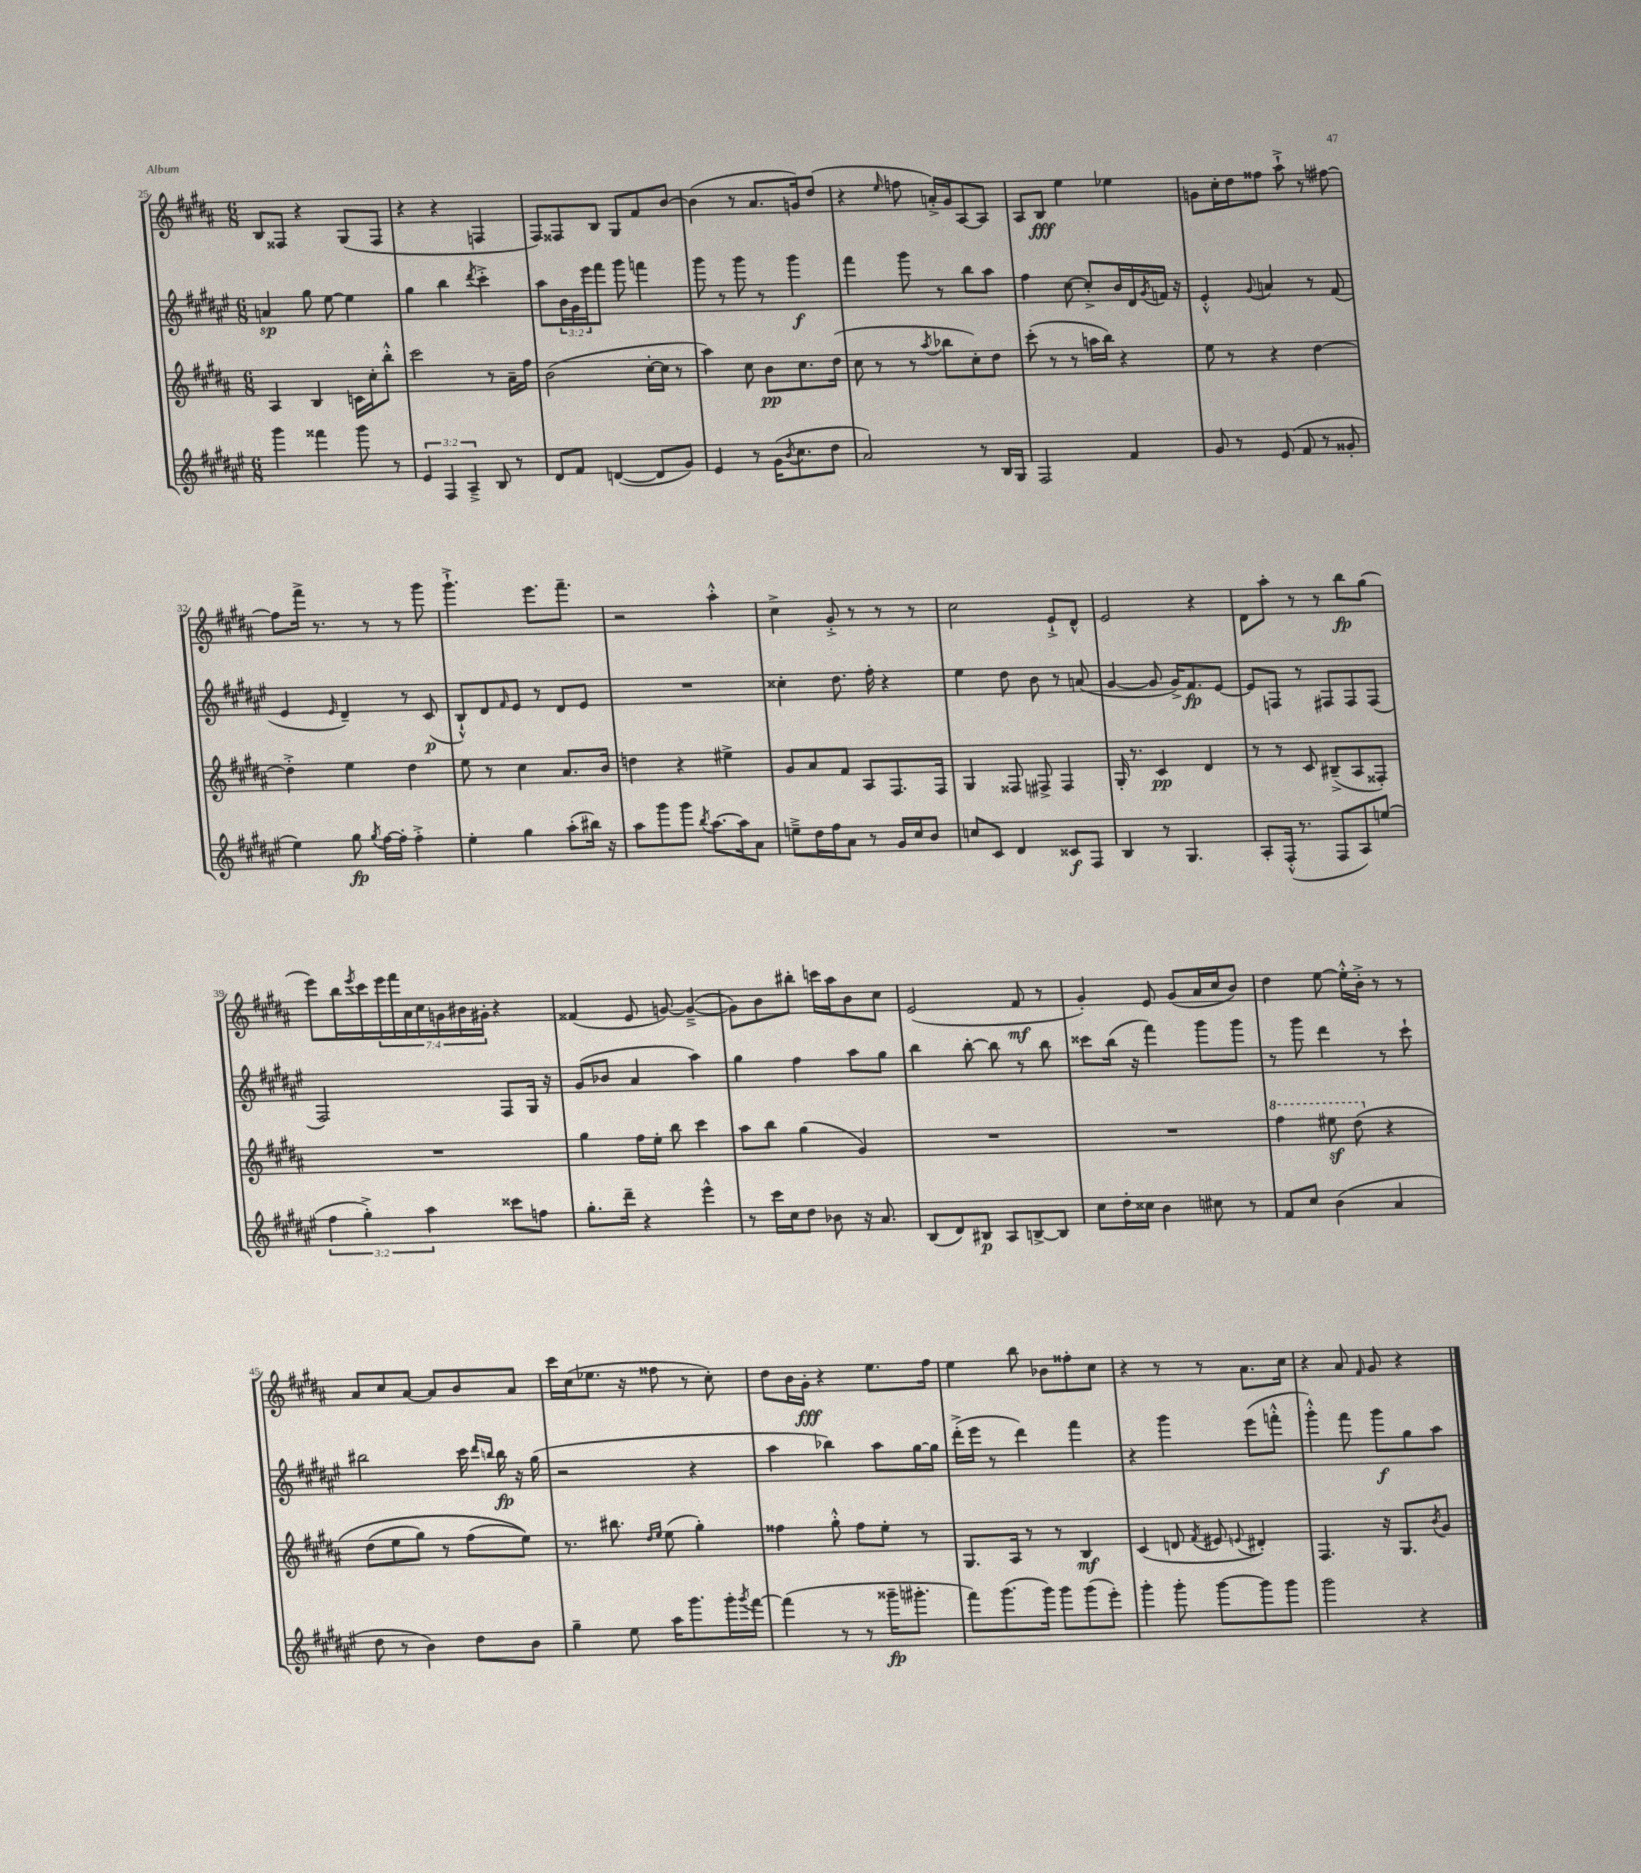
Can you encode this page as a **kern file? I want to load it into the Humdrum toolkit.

**kern	**kern	**kern	**kern
*staff4	*staff3	*staff2	*staff1
*clefG2	*clefG2	*clefG2	*clefG2
*k[f#c#g#d#a#e#]	*k[f#c#g#d#a#]	*k[f#c#g#d#a#e#]	*k[f#c#g#d#a#]
*M6/8	*M6/8	*M6/8	*M6/8
4ggg#	4A#	4a	8B
.	.	.	8F##
4fff##	4B	8gg#	4r
.	.	[8ee#	.
8ggg#	16c	4ee#]	(8G#
.	16cc#'	.	.
8r	8bb'^^	.	8F##
=	=	=	=
6e#	2ccc#	4gg#	4r
6F#	.	.	.
.	.	4bb	4r
6A#~^	.	.	.
.	.	8qddd#	.
8B	8r	4ccc#'^	4F
8r	16a#~	.	.
.	16ff#	.	.
=	=	=	=
8d#	(2b	8aa#	8F#)
8f#	.	24b	8F##
.	.	24g#	.
.	.	24eee#	.
([4d	.	8fff#	8B
.	.	8ggg#	8G#
8d]	[16cc#'	4fff	8f#
.	16cc#]	.	.
8g#)	8r	.	[8b
=	=	=	=
4e#	4aa#)	8ggg#	(4b]
.	.	8r	.
8r	8cc#	8ggg#	8r
(16g#	8b	8r	8.a#
8qb	.	.	.
8.cc#	.	.	.
.	8.cc#	4ggg#	.
.	.	.	16g)
8dd#	.	.	(8dd#
.	(16dd#	.	.
=	=	=	=
2a#)	8cc#	4fff#	4r
.	8r	.	.
.	.	.	16qqee
.	8r	8ggg#	8ff
.	8qaa#	.	.
.	8bb-	8r	16a'^)
.	.	.	16g#
8r	8cc#')	8bb	[8A#
16B	8dd#	8aa#	8A#]
16G#	.	.	.
=	=	=	=
2F#	(8ccc#'	4ff#	8A#
.	8r	.	8B
.	8r	[8cc#	4ee
.	16aa	8cc#'^]	.
.	16bb)	.	.
4f#	4r	16b	4ee-
.	.	16d#	.
.	.	8qg#	.
.	.	16f	.
.	.	16r	.
=	=	=	=
8g#	8ee	4e#'^^	8g
8r	8r	.	16cc#'
.	.	.	16dd#
.	.	8qqg#	.
(8e#	4r	4a	8ff##
8f#	.	.	8aa#`^
8r	[4dd#	8r	8r
8g##'	.	(8f#	[8ff#
=	=	=	=
4ee#)	4dd#'^]	4e#	8ff#]
.	.	.	16fff#^
.	.	.	8.r
.	.	16qqe#	.
8gg#	4ee	4d#~)	.
8qgg#	.	.	.
[16ff#	.	.	8r
16ff#']	.	.	.
4ff#'^	4dd#	8r	8r
.	.	(8c#	8ggg#
=	=	=	=
4ee#'	8ee	8B`^^)	4.ggg#`^
.	8r	8d#	.
.	.	16qqf#	.
4gg#	4cc#	8e#	.
.	.	8r	8.eee
(8aa#'	8.a#	8d#	.
.	.	.	8.fff#~
16bb#)	.	8e#	.
16r	16b	.	.
=	=	=	=
8aa#	4dd	2.r	2r
8ggg#	.	.	.
8ggg#	4r	.	.
8qbb	.	.	.
[8.aa#	.	.	.
.	4ee#^	.	4aa#'^^
16aa#]	.	.	.
8a#	.	.	.
=	=	=	=
8ee~^	8g#	4cc##'	4cc#^
16dd#	8a#	.	.
16ff#	.	.	.
8a#	8f#	8.dd#	8g#'^
8r	8A#	.	8r
.	.	16ff#'	.
16g#	8.F#	4r	8r
16cc#	.	.	.
8b	.	.	8r
.	16F#	.	.
=	=	=	=
8cc	4G#	4ee#	2cc#
8c#	.	.	.
4d#	8F##	8dd#	.
.	8F#^	8b	.
8c##	4F#	8r	8e`^
8F#	.	(8a	8d#^^
=	=	=	=
4B	16G#'	[4g#	2e
.	8.r	.	.
8r	4c#	8g#]	.
4.G#	.	16g#^)	.
.	.	8.f#	.
.	4d#	.	4r
.	.	[8e#	.
=	=	=	=
8A#'	8r	8e#]	8d#
(16F#'^^	8r	8F	8aa#'
8.r	.	.	.
.	8c#	8r	8r
8F#	(8B#~^	8F#	8r
8A#)	8A#	8F#	8bb
(8ee	8F##')	(8F#	(8gg#
=	=	=	=
6ff#	2.r	2F#)	8eee)
.	.	.	16bb
6gg#'^)	.	.	.
.	.	.	8qeee
.	.	.	16ccc#
.	.	.	28eee
.	.	.	28fff#
.	.	.	28a#
6aa#	.	.	.
.	.	.	28cc#
.	.	.	28g
.	.	.	28b#
.	.	.	28g#'
8ccc##	.	8F#	4r
8ff	.	16G#	.
.	.	16r	.
=	=	=	=
8.gg#'	4gg#	(8g#	(4f##
.	.	8b-	.
16ddd#~	.	.	.
4r	16ff#	4a#	8e
.	16ee'	.	.
.	8bb	.	[8g)
4eee#^^	4ccc#	4aa#)	(4g~^_
=	=	=	=
8r	8aa#	4gg#	8g])
16ccc#	8bb	.	8b
16cc#	.	.	.
8dd#	(4gg#	4ff#	8bb#'
8b-	.	.	16ccc
.	.	.	16aa#
16r	4g#)	8aa#	8b
8.a#	.	.	.
.	.	8gg#	8cc#
=	=	=	=
(8B	2.r	4bb	(2e
8d#)	.	.	.
8B#	.	[8bb'	.
8A#	.	8bb]	.
[8B^	.	8r	8f#
8B]	.	8bb	8r
=	=	=	=
8cc#	2.r	8ccc##	4g#')
16dd#'	.	(16bb	.
16cc##	.	16r	.
4b	.	4fff#)	8e
.	.	.	(8g#
8cc#	.	8ggg#	16a#
.	.	.	16cc#
8r	.	8ggg#	8b)
=	=	=	=
8f#	4fff#	8r	4dd#
8cc#	.	8ggg#	.
(4b	8eee#	4ddd#	[8ee
.	&(8ddd#	.	16ee'^^]
.	.	.	16b'^
4a#	4r	8r	8r
.	.	8ccc#`	8r
=	=	=	=
8dd#	(8dd#	2bb#	8a#
8r	8ee	.	8cc#
4b)	8gg#)	.	[8a#
.	8r	.	8a#]
8dd#	(8ff#	16ccc#	8b
.	.	16qqddd#	.
.	.	16qqbb	.
.	.	16bb	.
8b	8ee)&)	16r	8a#
.	.	(16gg#	.
=	=	=	=
4gg#~	8.r	2r	16ccc#
.	.	.	(16cc#
.	.	.	8.ee-
.	8.bb#	.	.
8ee#	.	.	.
.	.	.	16r
.	16qqdd#	.	.
.	16qqee	.	.
16aa#	(8ee	.	8ff##
8.ggg#	.	.	.
.	4gg#')	4r	8r
16ggg#'	.	.	8cc#')
8qggg#	.	.	.
[16fff#	.	.	.
=	=	=	=
(4fff#]	4ff##	4aa#	8dd#
.	.	.	16b
.	.	.	16g#'
8r	8gg#'^^	4bb-)	4r
8r	8ff##	.	.
16ggg##~	8ee'	8aa#	8.ee
8.ggg#'	.	.	.
.	8r	[16gg#	.
.	.	16gg#]	16ff#
=	=	=	=
8fff#)	8.G#	(16ddd#'^	4ee
.	.	16eee#	.
(8.ggg#	.	8r	.
.	16A#	.	.
.	8r	4ddd#)	8bb
16ggg#)	.	.	.
8ggg#	8r	.	8b-
(8ggg#	4B	4fff#	8ff##'
8eee#')	.	.	8cc#
=	=	=	=
4ggg#'	(4c#	4r	4r
8ggg#'	8d	4ggg#	8r
.	8qf#	.	.
[8ggg#	8e#	.	8r
.	8qqe	.	.
8ggg#]	4d#')	(8eee#	8.a#
8ggg#	.	8fff'^^	.
.	.	.	16cc#
=	=	=	=
2ggg#	4.F#	4ggg#'^^)	4r
.	.	8fff#	8a#
.	.	.	16qqf#
.	16r	8ggg#	8g#
.	8.G#	.	.
4r	.	8gg#	4r
.	8qb	.	.
.	8g#	8aa#	.
==	==	==	==
*-	*-	*-	*-
